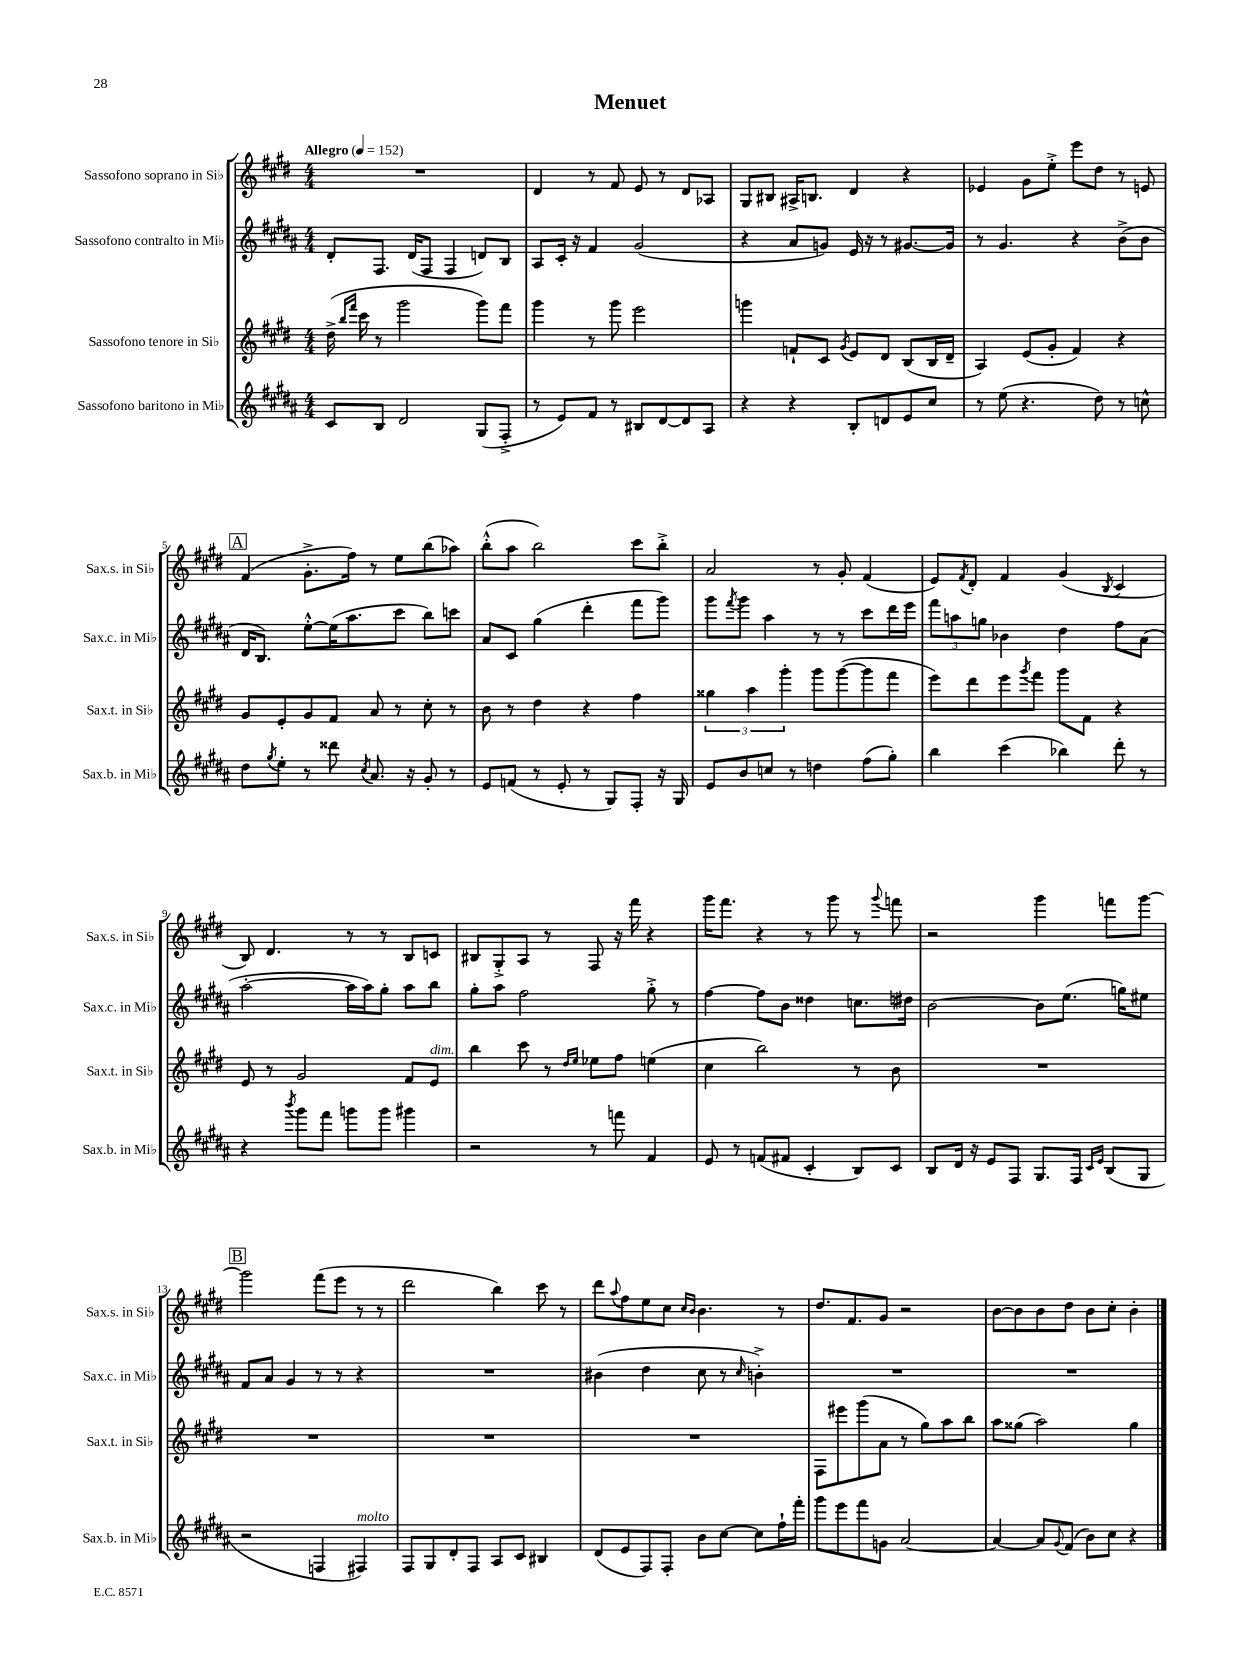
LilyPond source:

\header { title = "Menuet" }
<<
\new StaffGroup <<
\new Staff = "s0" \with { instrumentName = "Sassofono soprano in Sib" shortInstrumentName = "Sax.s. in Sib" } {
    \clef treble \key e \major \numericTimeSignature \time 4/4 \tempo "Allegro" 4 = 152
    R1 |
    dis'4 r8 fis'8 e'8 r8 dis'8 aes8 |
    gis8 bis8 ais16-> b8. dis'4 r4 |
    ees'4 gis'8 e''8-.-> e'''8 dis''8 r8 e'8 |
    \mark \markup { \box "A" } fis'4( gis'8.-.-> fis''16) r8 e''8 b''8( aes''8) |
    b''8-.-^( a''8 b''2) cis'''8 b''8-.-> |
    a'2 r8 gis'8-. fis'4( |
    e'8) \acciaccatura { fis'8 } dis'8-. fis'4 gis'4( \acciaccatura { b8 } cis'4 |
    b8) dis'4. r8 r8 b8 c'8 |
    bis8 gis8-.-> a8 r8 fis8 r16 fis'''16 r4 |
    gis'''16 fis'''8. r4 r8 gis'''8 r8 \appoggiatura { gis'''8 } f'''8 |
    r2 gis'''4 f'''8 gis'''8~ |
    \mark \markup { \box "B" } gis'''2 fis'''8( e'''8 r8 r8 |
    dis'''2 b''4) cis'''8 r8 |
    dis'''8 \appoggiatura { a''8 } fis''8 e''8 cis''8 \grace { cis''16 b'16 } b'4. r8 |
    dis''8. fis'8. gis'8 r2 |
    b'8~ b'8 b'8 dis''8 b'8 cis''8-. b'4-. \bar "|." |
}
\new Staff = "s1" \with { instrumentName = "Sassofono contralto in Mib" shortInstrumentName = "Sax.c. in Mib" } {
    \clef treble \key b \major \numericTimeSignature \time 4/4
    dis'8-. fis8. dis'16( fis8 fis4 d'8) b8 |
    ais8 cis'16-. r16 fis'4 gis'2( |
    r4 ais'8 g'8) e'16 r16 r8 gis'8.~ gis'16 |
    r8 gis'4. r4 b'8->( b'8 |
    \mark \markup { \box "A" } dis'16 b8.) e''8~-.-^ e''16( ais''8. cis'''8 b''8) c'''8 |
    ais'8 cis'8 gis''4( dis'''4-. fis'''8 gis'''8) |
    gis'''8 \acciaccatura { fis'''8 } gis'''8 ais''4 r8 r8 cis'''8 dis'''16 e'''16 |
    \tuplet 3/2 { fis'''8 a''8 g''8 } bes'4 dis''4 fis''8 ais'8( |
    ais''2~-. ais''16 ais''16) gis''8-. ais''8 b''8 |
    gis''8-. ais''8 fis''2 gis''8-.-> r8 |
    fis''4~ fis''8 b'8 disis''4 c''8. dis''16 |
    b'2~ b'8 e''8.( g''16) eis''8 |
    \mark \markup { \box "B" } fis'8 ais'8 gis'4 r8 r8 r4 |
    R1 |
    bis'4( dis''4 cis''8 r8 \grace { cis''16 } b'4-.->) |
    R1 |
    R1 \bar "|." |
}
\new Staff = "s2" \with { instrumentName = "Sassofono tenore in Sib" shortInstrumentName = "Sax.t. in Sib" } {
    \clef treble \key e \major \numericTimeSignature \time 4/4
    dis''16->( \grace { b''16 fis'''16 } cis'''16 r8 gis'''2 gis'''8) fis'''8 |
    gis'''4 r8 gis'''8 e'''2 |
    g'''4 f'8-! cis'8 \acciaccatura { gis'8 } e'8 dis'8 b8( b16 dis'16-- |
    a4) e'8( gis'8-. fis'4) r4 |
    \mark \markup { \box "A" } gis'8 e'8-. gis'8 fis'8 a'8 r8 cis''8-. r8 |
    b'8 r8 dis''4 r4 fis''4 |
    \tuplet 3/2 { gisis''4 a''4 gis'''4-. } gis'''8 gis'''8~( gis'''8 fis'''8 |
    e'''8) dis'''8 e'''8 \acciaccatura { gis'''8 } fis'''8 gis'''8 fis'8 r4 |
    e'8 r8 gis'2 fis'8 e'8^\markup { \italic "dim." } |
    b''4 cis'''8 r8 \grace { dis''16 e''16 } ees''8 fis''8 e''4( |
    cis''4 b''2) r8 b'8 |
    R1 |
    \mark \markup { \box "B" } R1 |
    R1 |
    R1 |
    fis8 eis'''8 gis'''8( a'8 r8 gis''8) a''8 b''8 |
    a''8 gisis''8( a''2) gisis''4 \bar "|." |
}
\new Staff = "s3" \with { instrumentName = "Sassofono baritono in Mib" shortInstrumentName = "Sax.b. in Mib" } {
    \clef treble \key b \major \numericTimeSignature \time 4/4
    cis'8 b8 dis'2 gis8( fis8-.-> |
    r8 e'8) fis'8 r8 bis8 dis'8~ dis'8 ais8 |
    r4 r4 b8-. d'8 e'8 cis''8 |
    r8 e''8( r4. dis''8) r8 c''8-^ |
    \mark \markup { \box "A" } dis''8 \acciaccatura { gis''8 } e''8-. r8 disis'''8 \acciaccatura { cis''8 } ais'8. r16 gis'8-. r8 |
    e'8 f'8( r8 e'8-. r8 gis8) fis8-. r16 gis16 |
    e'8 b'8 c''8 r8 d''4 fis''8( gis''8-.) |
    b''4 cis'''4( bes''4) dis'''8-. r8 |
    r4 \acciaccatura { b'''8 } gis'''8 fis'''8 g'''8 g'''8 gis'''4 |
    r2 r8 f'''8 fis'4 |
    e'8 r8 f'8( fis'8 cis'4-. b8) cis'8 |
    b8 dis'16 r16 e'8 fis8 gis8. fis16 \grace { cis'16 e'16 } b8( gis8 |
    \mark \markup { \box "B" } r2 f4 fis4^\markup { \italic "molto" }) |
    fis8 gis8 dis'8-. fis8 ais8 cis'8 bis4 |
    dis'8( e'8 fis8) fis8-. b'8 cis''8~ cis''8 fis''16-! fis'''16-. |
    gis'''8 e'''8 fis'''8 g'8 ais'2~ |
    ais'4~ ais'8 \appoggiatura { gis'8 } fis'8( b'8) cis''8 r4 \bar "|." |
}
>>
>>
